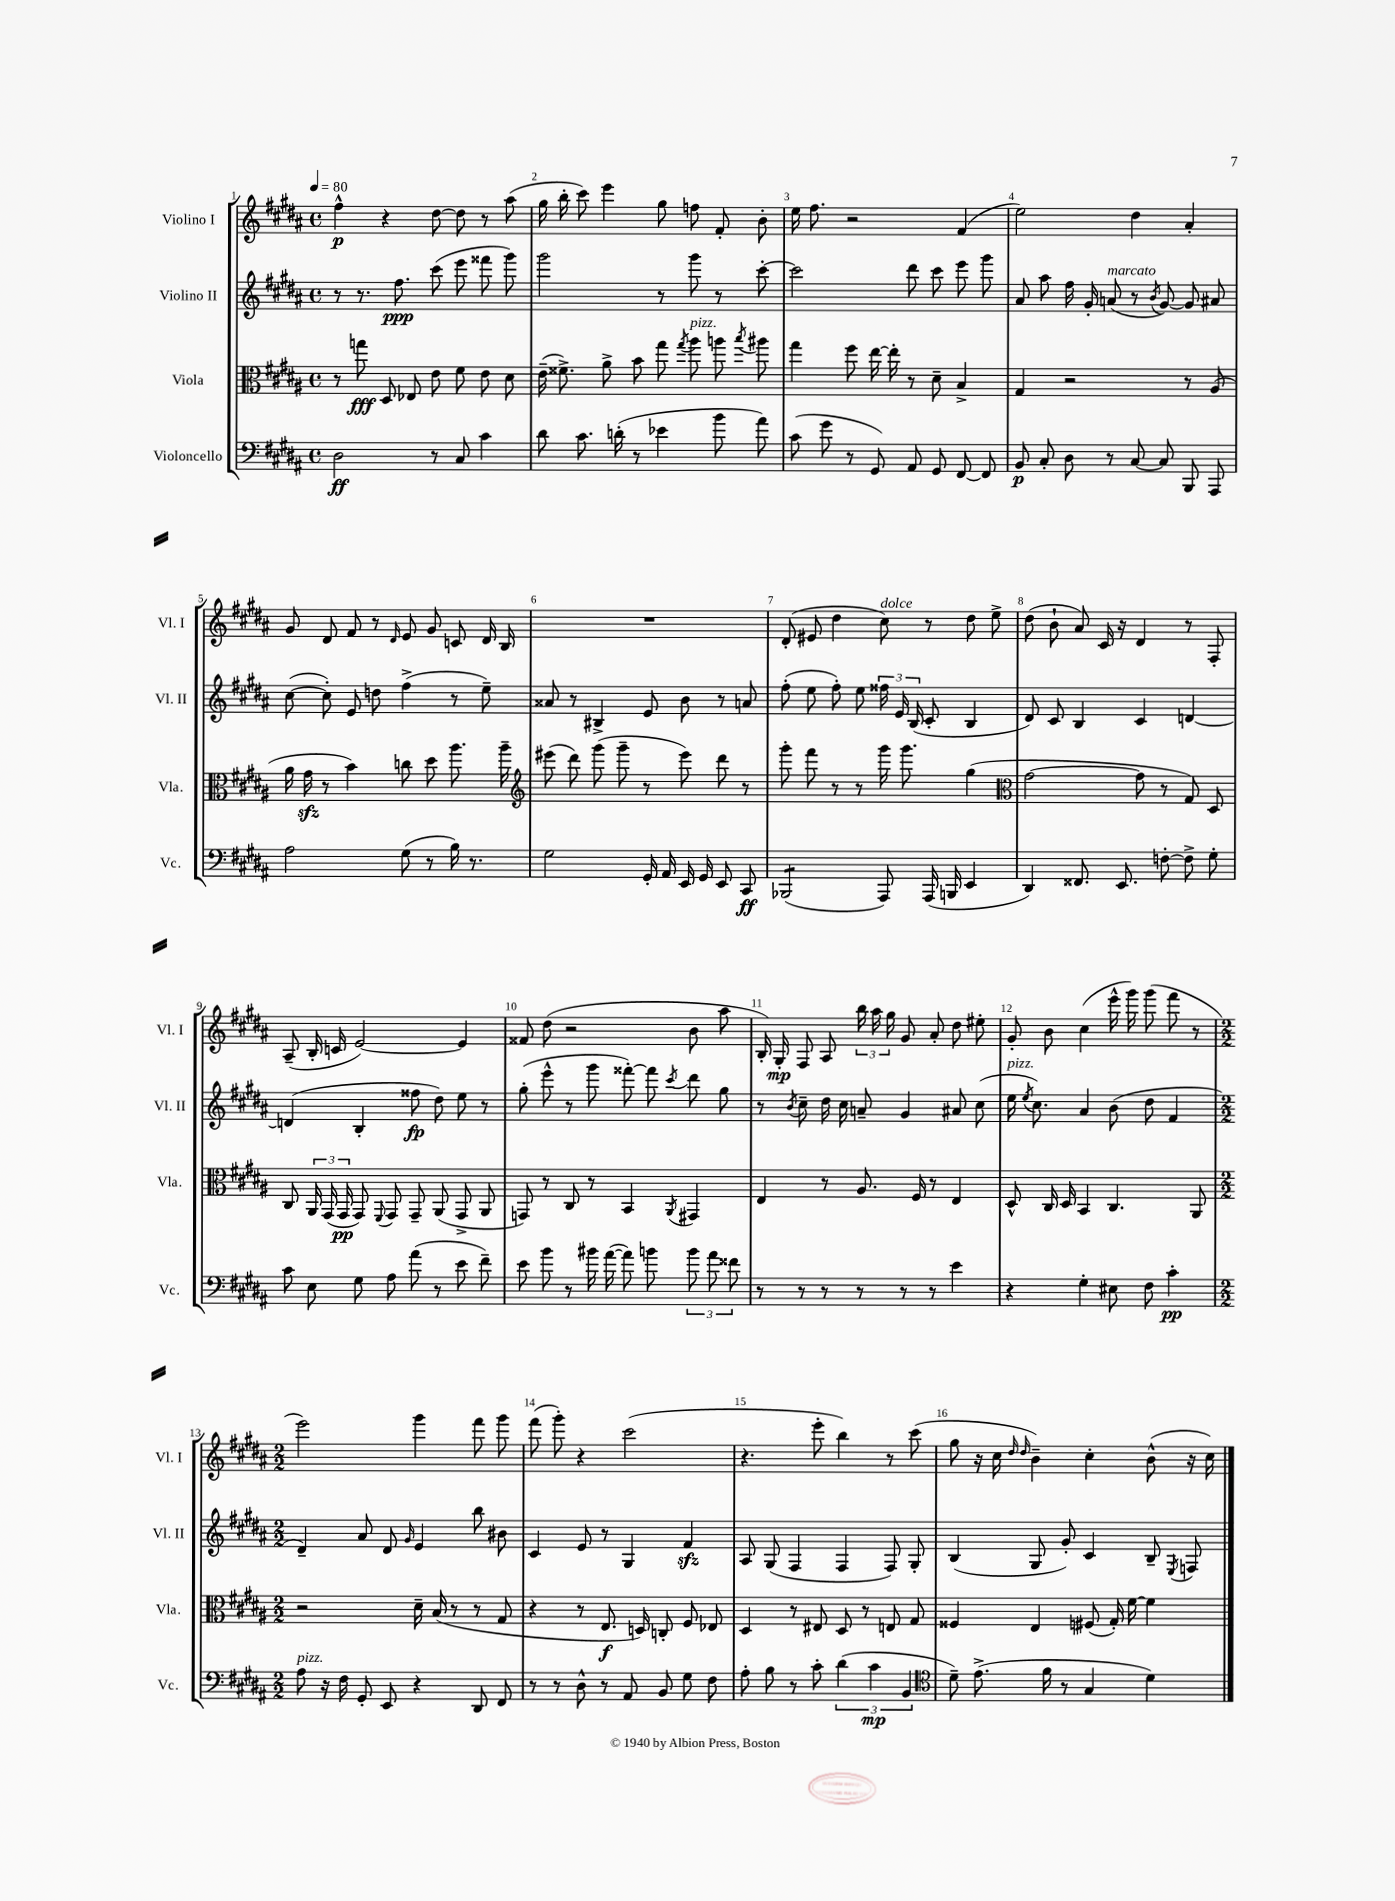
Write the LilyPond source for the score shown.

<<
\new StaffGroup <<
\new Staff = "s0" \with { instrumentName = "Violino I" shortInstrumentName = "Vl. I" } {
    \clef treble \key b \major \defaultTimeSignature \time 4/4 \tempo 4 = 80
    \autoBeamOff fis''4-^\p r4 dis''8~ dis''8 r8 ais''8( |
    gis''16 b''16-. cis'''8) e'''4 gis''8 f''8 fis'8-. b'8-. |
    e''16 fis''8. r2 fis'4( |
    e''2) dis''4 ais'4-. |
    gis'8 dis'8 fis'8 r8 \grace { dis'16 } e'8 gis'8 c'8 dis'16 b16 |
    R1 |
    dis'8-.( eis'8 dis''4 cis''8^\markup { \italic "dolce" }) r8 dis''8 e''8-> |
    dis''8( b'8-! ais'8) cis'16 r16 dis'4 r8 fis8-. |
    ais8--( b16-. c'16 e'2~) e'4 |
    fisis'8 dis''8( r2 b'8 ais''8 |
    b16-.) gis16-.\mp fis8 ais8 \tuplet 3/2 { b''16 ais''16 gis''16 } gis'8 ais'8-. dis''8 eis''8-. |
    gis'8-. b'8 cis''4( e'''16-^ gis'''16) gis'''8( fis'''8 r8 |
    \numericTimeSignature \time 2/2 e'''2) gis'''4 fis'''8 gis'''8 |
    fis'''8( gis'''8-.) r4 cis'''2( |
    r4. e'''8-. b''4) r8 cis'''8( |
    gis''8 r16 cis''16 \grace { dis''16 dis''16 } b'4--) cis''4-. b'8-^( r16 cis''16) \bar "|." |
}
\new Staff = "s1" \with { instrumentName = "Violino II" shortInstrumentName = "Vl. II" } {
    \clef treble \key b \major \defaultTimeSignature \time 4/4
    \autoBeamOff r8 r8. fis''8.\ppp cis'''8( e'''8 fisis'''8 gis'''8) |
    gis'''2 r8 gis'''8 r8 cis'''8~-. |
    cis'''2 dis'''8 cis'''8 e'''8 gis'''8 |
    ais'8 ais''8 fis''16 gis'16-. a'8^\markup { \italic "marcato" }( r8 \acciaccatura { b'8 } gis'8~) gis'8 ais'8 |
    cis''8~( cis''8-.) e'8 d''8 fis''4->( r8 e''8--) |
    aisis'8 r8 bis4-> e'8 b'8 r8 a'8 |
    fis''8-.( e''8 fis''8-.) e''8 \tuplet 3/2 { fisis''16 e'16 b16( } cis'8-. b4 |
    dis'8) cis'8 b4 cis'4 d'4~ |
    d'4( b4-. fisis''8\fp dis''8) e''8 r8 |
    gis''8-.( e'''8-^ r8 gis'''8 fisis'''8~-.) fisis'''8 \acciaccatura { cis'''8 } dis'''8 gis''8 |
    r8 \acciaccatura { b'8 } cis''8-- dis''16 cis''16 a'8-- gis'4 ais'8 cis''8( |
    e''16^\markup { \italic "pizz." } \acciaccatura { e''8 } cis''8.) ais'4 b'8( dis''8 fis'4 |
    \numericTimeSignature \time 2/2 dis'4--) ais'8 dis'8 \grace { gis'16 } e'4 b''8 bis'8 |
    cis'4 e'8 r8 gis4 fis'4\sfz |
    ais8 gis8( fis4 fis4 fis8) gis8-. |
    b4( gis8 gis'8-.) cis'4 b8-- \acciaccatura { e8 } f8 \bar "|." |
}
\new Staff = "s2" \with { instrumentName = "Viola" shortInstrumentName = "Vla." } {
    \clef alto \key b \major \defaultTimeSignature \time 4/4
    \autoBeamOff r8 g''8\fff dis8 ees8 e'8 fis'8 e'8 dis'8 |
    e'16--( fisis'8.->) ais'8-> b'8 gis''8 \acciaccatura { gis''8 } ais''8^\markup { \italic "pizz." } a''8 \acciaccatura { b''8 } ais''8 |
    gis''4 fis''8 e''16~ e''16-. r8 dis'8-- b4-> |
    gis4 r2 r8 ais8( |
    ais'16 gis'16\sfz r8 b'4) c''8 dis''8 ais''8. ais''16-- |
    \clef treble eis'''8( dis'''8) gis'''8( gis'''8-- r8 eis'''8) dis'''8 r8 |
    gis'''8-. fis'''8 r8 r8 gis'''16 gis'''8. gis''4( |
    \clef alto gis'2~ gis'8 r8 gis8) dis8 |
    cis8 \tuplet 3/2 { ais,16 gis,16( gis,16\pp } gis,8) \appoggiatura { fis,8 } gis,8 gis,8-- ais,8( gis,8-> ais,8 |
    g,8) r8 cis8 r8 b,4 \acciaccatura { ais,8 } gis,4 |
    e4 r8 ais8. fis16 r8 e4 |
    dis8-^ cis16 dis16 b,4 cis4. ais,8 |
    \numericTimeSignature \time 2/2 r2 dis'16-- b16( r8 r8 gis8 |
    r4 r8 e8.\f d16) c8-. fis8 ees8 |
    dis4 r8 eis8 dis8 r8 e8 gis8 |
    fisis4 e4 fis8( gis16-.) fis'16~ fis'4 \bar "|." |
}
\new Staff = "s3" \with { instrumentName = "Violoncello" shortInstrumentName = "Vc." } {
    \clef bass \key b \major \defaultTimeSignature \time 4/4
    \autoBeamOff dis2\ff r8 cis8 cis'4 |
    dis'8 cis'8. d'16-.( r8 ees'4 b'8 ais'8) |
    cis'8( gis'8 r8 gis,8) ais,8 gis,8 fis,8~ fis,8 |
    b,8\p cis8-. dis8 r8 cis8~ cis8 b,,8 ais,,8 |
    ais2 gis8( r8 b16) r8. |
    gis2 gis,16-. ais,16 e,16 gis,16 e,8 cis,8\ff |
    bes,,2:8( ais,,8) ais,,16( b,,16 e,4 |
    dis,4) fisis,8. e,8. f8~-. f8-> gis8-. |
    cis'8 e8 gis8 ais8 ais'8( r8 e'8 fis'8--) |
    e'8 b'8 r8 bis'16 ais'16~( ais'8) b'8 \tuplet 3/2 { b'8 ais'8 fisis'8 } |
    r8 r8 r8 r8 r8 r8 e'4 |
    r4 gis4-. eis8 fis8 cis'4-.\pp |
    \numericTimeSignature \time 2/2 ais8^\markup { \italic "pizz." } r16 fis16 gis,8-. e,8 r4 dis,8 fis,8 |
    r8 r8 dis8-^ r8 ais,8 b,8 gis8 fis8 |
    ais8-. b8 r8 cis'8-. \tuplet 3/2 { dis'4( cis'4\mp b,4 } |
    \clef tenor dis'8--) e'8.->( fis'16 r8 gis4 dis'4) \bar "|." |
}
>>
>>
\layout { \context { \Score \override BarNumber.break-visibility = ##(#f #t #t) barNumberVisibility = #all-bar-numbers-visible } }
